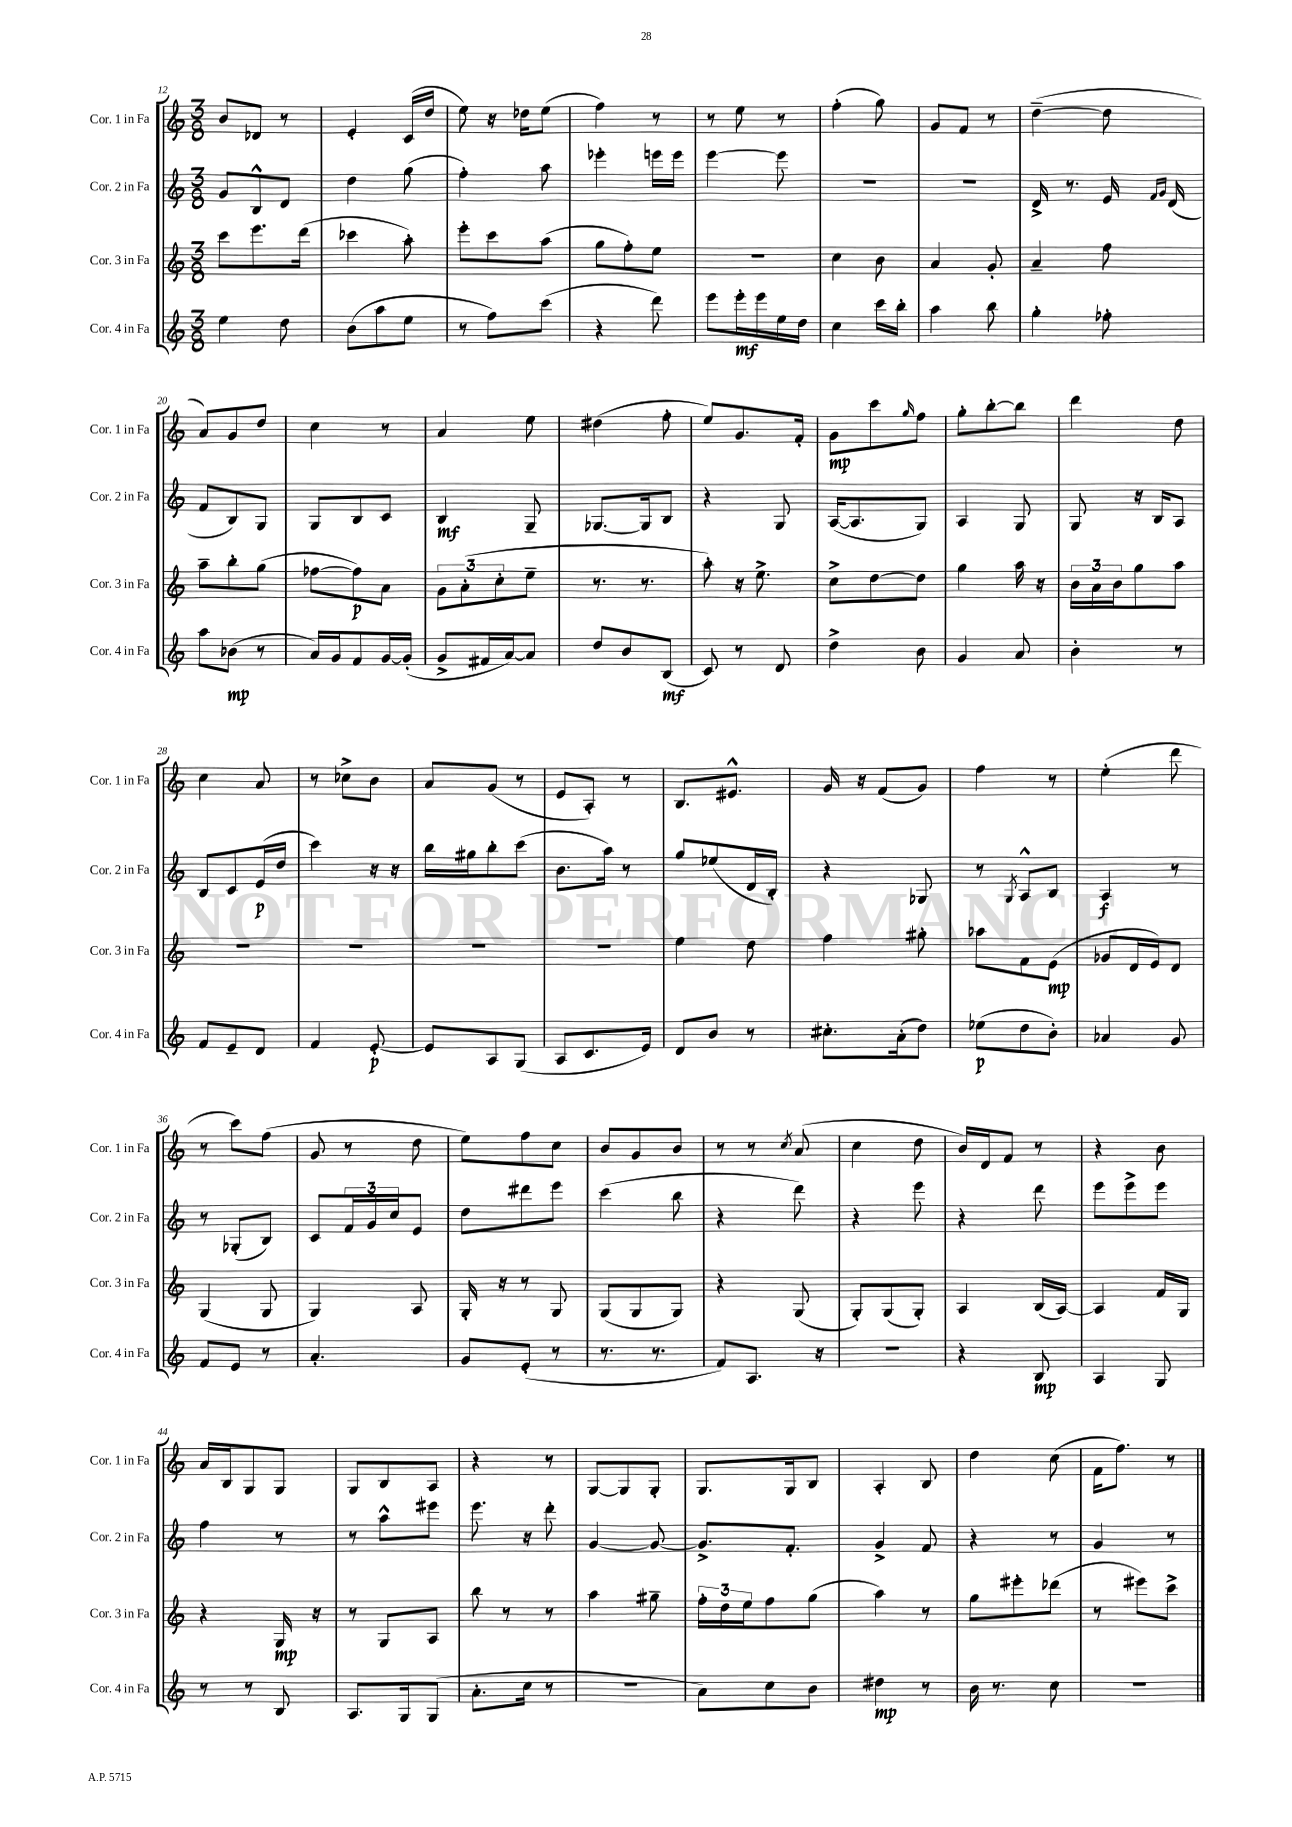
<<
\new StaffGroup <<
\new Staff = "s0" \with { instrumentName = "Cor. 1 in Fa" shortInstrumentName = "Cor. 1 in Fa" } {
    \clef treble \key c \major \numericTimeSignature \time 3/8
    b'8 des'8 r8 |
    e'4-. c'16( d''16 |
    e''8) r16 des''16 e''8( |
    f''4) r8 |
    r8 e''8 r8 |
    f''4-.( g''8) |
    g'8 f'8 r8 |
    d''4~--( d''8 |
    a'8) g'8 d''8 |
    c''4 r8 |
    a'4 e''8 |
    dis''4( f''8-. |
    e''8) g'8. f'16-. |
    g'8\mp c'''8 \grace { g''16 } f''8 |
    g''8-. b''8~-. b''8 |
    d'''4 d''8 |
    c''4 a'8 |
    r8 ces''8-> b'8 |
    a'8 g'8( r8 |
    e'8 a8-.) r8 |
    b8. eis'8.-^ |
    g'16 r16 f'8( g'8) |
    f''4 r8 |
    e''4-.( d'''8 |
    r8 c'''8) f''8( |
    g'8 r8 d''8 |
    e''8) f''8 c''8 |
    b'8 g'8 b'8 |
    r8 r8 \acciaccatura { c''8 } a'8( |
    c''4 d''8 |
    b'16) d'16 f'8 r8 |
    r4 b'8 |
    a'16 b16 g8 g8 |
    g8 b8 a8 |
    r4 r8 |
    g8~ g8 g8-. |
    g8. g16 b8 |
    a4-. b8 |
    d''4 c''8( |
    f'16 f''8.) r8 \bar "|." |
}
\new Staff = "s1" \with { instrumentName = "Cor. 2 in Fa" shortInstrumentName = "Cor. 2 in Fa" } {
    \clef treble \key c \major \numericTimeSignature \time 3/8
    g'8 b8-^ d'8 |
    d''4 g''8( |
    f''4-.) a''8 |
    ees'''4-. e'''16 e'''16 |
    e'''4~ e'''8 |
    R4. |
    R4. |
    d'16-> r8. e'16 \grace { f'16 g'16 } d'16( |
    f'8 b8) g8 |
    g8 b8 c'8 |
    b4\mf g8-- |
    ges8.~ ges16 b8 |
    r4 g8 |
    a16~( a8. g8) |
    a4 g8 |
    g8 r16 b16 a8 |
    b8 c'8 e'16\p( d''16 |
    c'''4) r16 r16 |
    b''16 gis''16 b''8-. c'''8( |
    b'8. a''16) r8 |
    g''8 ees''8( d'16 b16-.) |
    r4 ges8 |
    r8 \acciaccatura { g8 } a8-^ b8 |
    a4\f r8 |
    r8 ges8-.( b8) |
    c'8 \tuplet 3/2 { f'16 g'16 c''16 } e'8 |
    d''8 dis'''8 e'''8 |
    c'''4( b''8 |
    r4 d'''8) |
    r4 e'''8 |
    r4 d'''8 |
    e'''8 e'''8-> e'''8 |
    f''4 r8 |
    r8 a''8-^ eis'''8 |
    e'''8. r16 d'''8-. |
    g'4~ g'8~ |
    g'8.-> f'8.-. |
    g'4-> f'8 |
    r4 r8 |
    g'4 r8 \bar "|." |
}
\new Staff = "s2" \with { instrumentName = "Cor. 3 in Fa" shortInstrumentName = "Cor. 3 in Fa" } {
    \clef treble \key c \major \numericTimeSignature \time 3/8
    c'''8 e'''8. d'''16( |
    ces'''4 a''8-.) |
    e'''8-. c'''8 a''8( |
    g''8 f''8-.) e''8 |
    R4. |
    c''4 b'8 |
    a'4 g'8-. |
    a'4-- f''8 |
    a''8-- b''8-. g''8( |
    fes''8~ fes''8\p) a'8 |
    \tuplet 3/2 { g'8 a'8-.( c''8-. } e''8-- |
    r8. r8. |
    a''8-.) r16 e''8.-> |
    c''8-> d''8~ d''8 |
    g''4 a''16 r16 |
    \tuplet 3/2 { b'16 a'16 b'16 } g''8 a''8 |
    R4. |
    R4. |
    R4. |
    R4. |
    e''4 d''8 |
    f''4 gis''8-. |
    aes''8 f'8 e'8\mp( |
    ges'8 d'16 e'16) d'8 |
    g4( g8 |
    g4) a8 |
    g16-. r16 r8 g8 |
    g8( g8 g8) |
    r4 g8( |
    g8-.) g8( g8-.) |
    a4 b16( a16~) |
    a4 f'16 g16 |
    r4 g16\mp r16 |
    r8 g8 a8 |
    b''8 r8 r8 |
    a''4 gis''8-- |
    \tuplet 3/2 { f''16-. d''16 e''16 } f''8 g''8( |
    a''4) r8 |
    g''8 eis'''8-. des'''8( |
    r8 eis'''8) c'''8-> \bar "|." |
}
\new Staff = "s3" \with { instrumentName = "Cor. 4 in Fa" shortInstrumentName = "Cor. 4 in Fa" } {
    \clef treble \key c \major \numericTimeSignature \time 3/8
    e''4 d''8 |
    b'8( a''8 e''8 |
    r8 f''8) c'''8( |
    r4 d'''8) |
    e'''8 e'''16-.\mf e'''16 e''16 d''16 |
    c''4 c'''16 b''16-. |
    a''4 b''8 |
    g''4-. fes''8-. |
    a''8 bes'8\mp( r8 |
    a'16) g'16 f'8 g'16~ g'16-.( |
    g'8-> fis'16 a'16~) a'8 |
    d''8 b'8 b8\mf( |
    c'8) r8 d'8 |
    d''4-> b'8 |
    g'4 a'8 |
    b'4-. r8 |
    f'8 e'8-- d'8 |
    f'4 e'8~-.\p |
    e'8 a8 g8( |
    a8 c'8. e'16) |
    d'8 b'8 r8 |
    cis''8.-. a'16-.( d''8) |
    ees''8\p( d''8 b'8-.) |
    aes'4 g'8 |
    f'8 e'8 r8 |
    a'4.-. |
    g'8 e'8-.( r8 |
    r8. r8. |
    f'8) a8. r16 |
    R4. |
    r4 b8\mp |
    a4 g8 |
    r8 r8 b8 |
    a8. g16 g8( |
    a'8.-. c''16 r8 |
    R4. |
    a'8) c''8 b'8 |
    dis''4\mp r8 |
    b'16 r8. c''8 |
    R4. \bar "|." |
}
>>
>>
\layout { \context { \Score currentBarNumber = #12 } }
